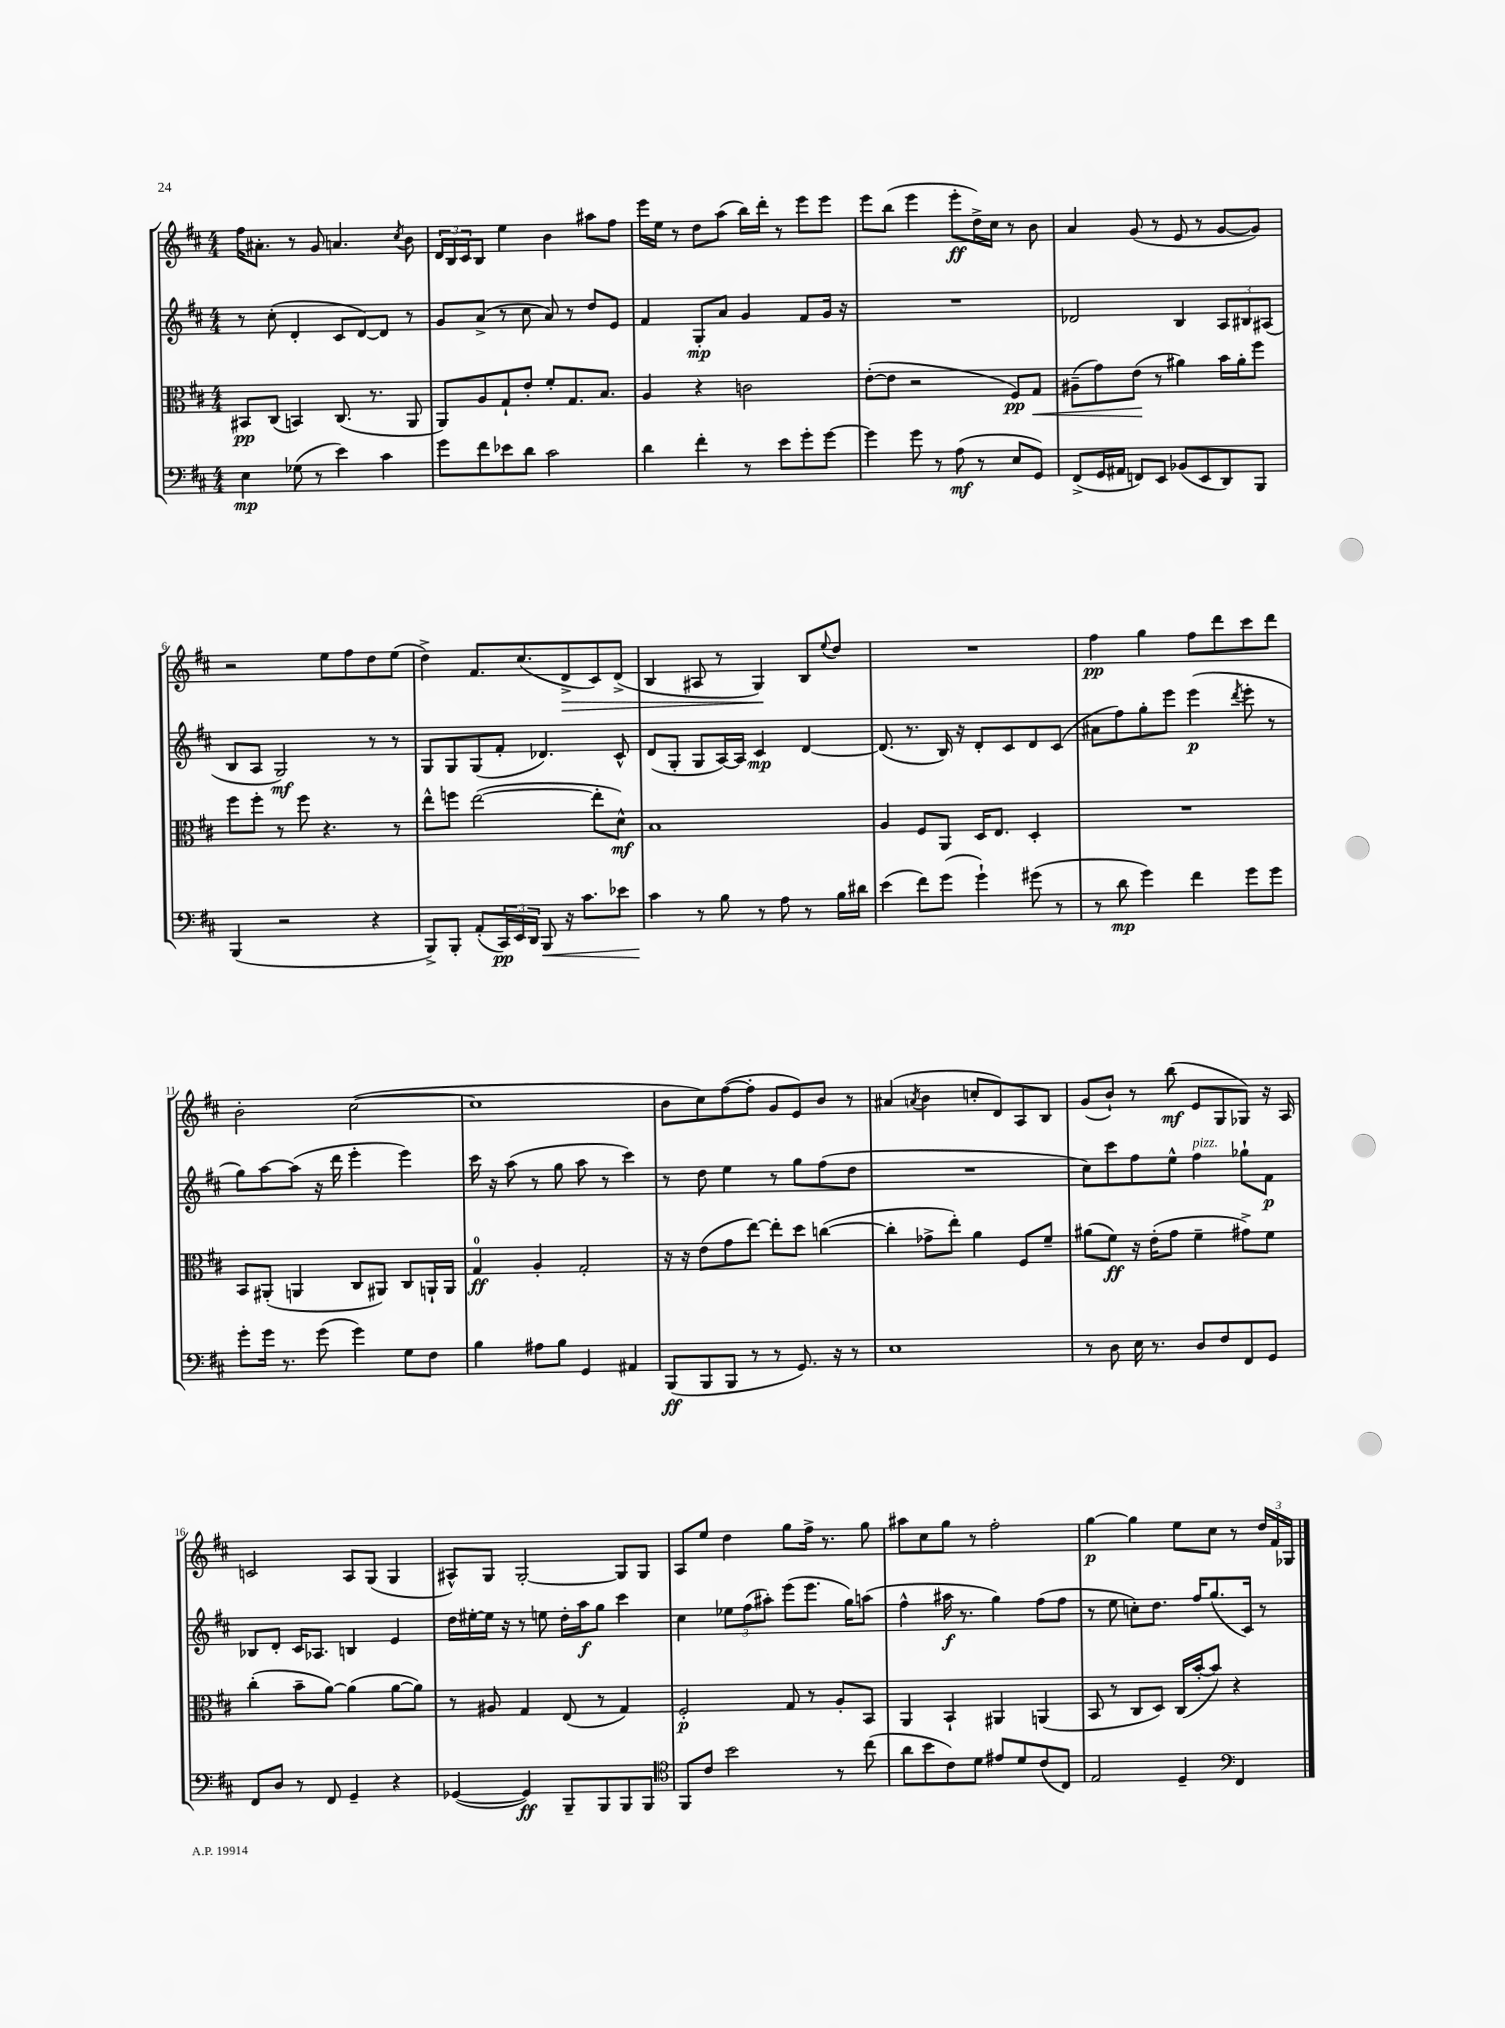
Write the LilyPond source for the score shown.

<<
\new StaffGroup <<
\new Staff = "s0" {
    \clef treble \key d \major \numericTimeSignature \time 4/4
    fis''16 ais'8.-. r8 g'8 a'4. \acciaccatura { cis''8 } b'8 |
    \tuplet 3/2 { d'16 b16 cis'16 } b8 e''4 b'4 ais''8 fis''8 |
    e'''16 e''16 r8 d''8 a''8( b''16) d'''16-. r8 e'''8 e'''8 |
    e'''8 b''8( e'''4 e'''8-.\ff d''16->) cis''16 r8 b'8 |
    a'4 g'8( r8 e'8 r8 g'8~ g'8) |
    r2 e''8 fis''8 d''8 e''8( |
    d''4->) fis'8. cis''8.( d'8->\> cis'8) d'8->( |
    b4 ais8 r8 g4\!) b8 \appoggiatura { e''8 } d''8 |
    R1 |
    fis''4\pp g''4 fis''8 d'''8 cis'''8 d'''8 |
    b'2-. cis''2~( |
    cis''1 |
    b'8 cis''8) fis''8~( fis''8-. g'8 e'8) b'8 r8 |
    ais'4( \acciaccatura { a'8 } b'4 c''8-. d'8) a8 b8 |
    g'8( b'8-!) r8 b''8\mf( e'8 g8 ges8) r16 a16 |
    c'2 a8 g8( g4 |
    ais8-^) g8 g2~-. g8 g8 |
    a8 e''8 d''4 g''8 fis''16-> r8. g''8 |
    ais''8 cis''8 g''8 r8 fis''2-. |
    g''4~\p g''4 e''8 cis''8 r8 \tuplet 3/2 { d''16 fis'16 ges16 } \bar "|." |
}
\new Staff = "s1" {
    \clef treble \key d \major \numericTimeSignature \time 4/4
    r8 cis''8-.( d'4-. cis'8 d'8~) d'8 r8 |
    g'8 a'8->( r8 cis''8 a'8) r8 d''8 e'8 |
    fis'4 g8-.\mp a'8 g'4 fis'8 g'16 r16 |
    R1 |
    des'2 b4 \tuplet 3/2 { a8 bis8 ais8( } |
    b8 a8 g2\mf) r8 r8 |
    g8 g8 g8( fis'8-. des'4.) cis'8-^ |
    d'8( g8-. g8 a16~) a16 cis'4\mp d'4~ |
    d'8.( r8. b16) r16 d'8-. cis'8 d'8 cis'8( |
    ais'8 fis''8) g''8-. e'''8 e'''4\p( \acciaccatura { d'''8 } e'''8-. r8 |
    g''8) a''8~ a''8( r16 d'''16 e'''4-. e'''4) |
    cis'''16 r16 a''8( r8 g''8 a''8 r8 cis'''4) |
    r8 d''8 e''4 r8 g''8 fis''8( d''8 |
    R1 |
    cis''8) cis'''8 fis''8 e''8-^ fis''4^\markup { \italic "pizz." } ges''8-! fis'8\p |
    bes8 d'8-. cis'16 aes8. b4 e'4 |
    d''16 eis''16~-. eis''16 r16 r8 e''8 d''16-. a''16\f g''8 cis'''4 |
    cis''4 \tuplet 3/2 { ees''8 fis''8( ais''8-.) } e'''8( e'''8. g''16) a''8( |
    fis''4-^ ais''16\f r8. g''4) fis''8( fis''8 |
    r8 e''8 c''8-.) d''8. fis''16 g''8.( cis'16) r8 \bar "|." |
}
\new Staff = "s2" {
    \clef alto \key d \major \numericTimeSignature \time 4/4
    bis,8\pp cis8( b,4) cis8.( r8. a,8 |
    a,8) a8 g8-! e'8-. fis'8-. g8. b8. |
    a4 r4 c'2 |
    e'8~-.( e'8 r2 fis8\pp) g8\< |
    ais8--( g'8) e'8\!( r8 ais'4) b'16 ais'16-. fis''8 |
    fis''8 fis''8-. r8 fis''8 r4. r8 |
    e''8-^ f''8 e''2~( e''8-. d'8-^\mf) |
    b1 |
    a4 fis8 a,8 d16 e8. d4-. |
    R1 |
    b,8 ais,8-.( a,4 cis8 ais,8) cis8 a,16-! a,16 |
    g4-0\ff a4-. g2-. |
    r16 r16 e'8( g'8 e''8~) e''8-. d''8 c''4~( |
    c''4-. ges'8-> e''8-.) a'4 fis8 fis'8-- |
    ais'8( fis'8\ff) r16 e'16-.( g'8 fis'4-- gis'8->) fis'8 |
    cis''4-.( b'8-- a'8~) a'4( a'8~ a'8) |
    r8 ais8 g4 e8( r8 g4) |
    fis2-.\p g8 r8 a8-. b,8 |
    a,4 b,4-! ais,4 a,4( |
    b,8 r8 cis8 d8) cis16( b'16~-. b'8) r4 \bar "|." |
}
\new Staff = "s3" {
    \clef bass \key d \major \numericTimeSignature \time 4/4
    e4\mp ges8( r8 e'4) cis'4 |
    g'8 fis'8 ees'8 d'8 cis'2 |
    d'4 fis'4-. r8 e'8 g'8-. g'8~ |
    g'4 g'8 r8 a8\mf( r8 e8 g,8) |
    fis,8->( g,16 ais,16 f,8) e,8 bes,8( e,8 d,8) b,,8 |
    b,,4( r2 r4 |
    b,,8->) b,,8-. a,8-.( \tuplet 3/2 { cis,16\pp) e,16 d,16 } b,,8\< r16 cis'8. ees'8 |
    cis'4\! r8 b8 r8 a8 r8 b16 dis'16 |
    e'4( fis'8) g'8( g'4-!) gis'8( r8 |
    r8 d'8\mp g'4) fis'4 g'8 g'8 |
    g'8-. g'16 r8. g'8( g'4) g8 fis8 |
    b4 ais8 b8 g,4 ais,4 |
    b,,8\ff( b,,8 b,,8 r8 r8 g,8.) r16 r8 |
    e1 |
    r8 d8 e16 r8. d8 fis8 fis,8 g,8 |
    fis,8 d8 r8 fis,8 g,4-- r4 |
    ges,4~( ges,4\ff) b,,8-- b,,8 b,,8 b,,8 |
    \clef tenor fis,8 cis'8 b'2 r8 cis''8( |
    a'8 b'8 cis'8) d'8 eis'8 d'8 cis'8( cis8) |
    e2 d4-- \clef bass fis,4 \bar "|." |
}
>>
>>
